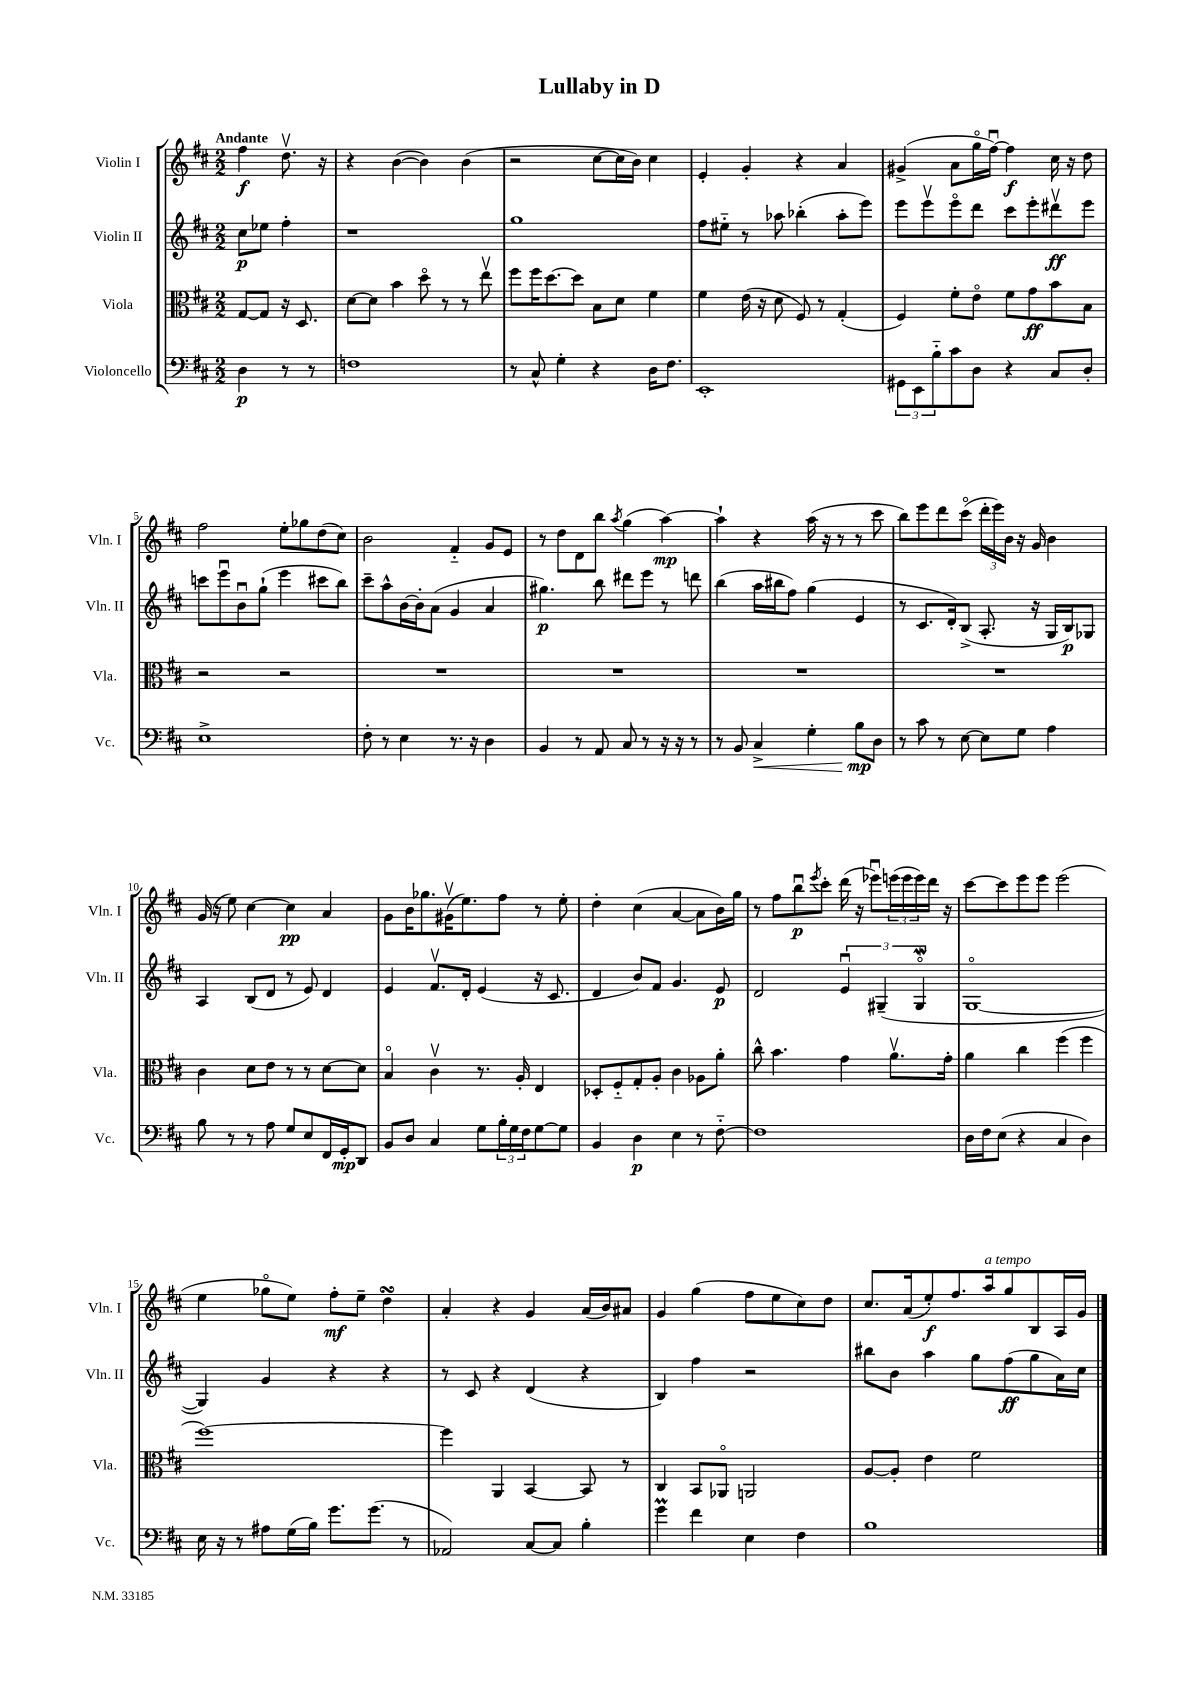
\header { title = "Lullaby in D" }
<<
\new StaffGroup <<
\new Staff = "s0" \with { instrumentName = "Violin I" shortInstrumentName = "Vln. I" } {
    \clef treble \key d \major \numericTimeSignature \time 2/2 \partial 2 \tempo "Andante"
    fis''4\f d''8.\upbow r16 |
    r4 b'4~( b'4) b'4( |
    r2 cis''8~ cis''16 b'16) cis''4 |
    e'4-. g'4-. r4 a'4 |
    gis'4->( a'8 g''16\flageolet fis''16~\downbow) fis''4\f cis''16 r16 d''8 |
    fis''2 e''8-. ges''8 d''8( cis''8) |
    b'2 fis'4-_ g'8 e'8 |
    r8 d''8 d'8 b''8 \acciaccatura { a''8 } g''4( a''4~\mp) |
    a''4-! r4 a''16( r16 r8 r8 cis'''8 |
    b''8) e'''8 d'''8 cis'''8\flageolet( \tuplet 3/2 { d'''16-. e'''16) b'16 } r16 g'16 b'4 |
    g'16( r16 e''8) cis''4~ cis''4\pp a'4 |
    g'8 b'16 ges''8. gis'16\upbow( e''8.) fis''8 r8 e''8-. |
    d''4-. cis''4( a'4~ a'8 b'16) g''16 |
    r8 fis''8 b''8\downbow\p \acciaccatura { e'''8 } cis'''8-. d'''16( r16 ees'''8\downbow) \tuplet 3/2 { e'''16( e'''16 e'''16) } d'''16 r16 |
    cis'''8~ cis'''8 e'''8 e'''8 e'''2( |
    e''4 ges''8\flageolet e''8) fis''8-.\mf e''8-- d''4\turn |
    a'4-. r4 g'4 a'16( b'16) ais'8 |
    g'4 g''4( fis''8 e''8 cis''8) d''8 |
    cis''8. a'16( e''8-.\f) fis''8. a''16^\markup { \italic "a tempo" } g''8 b8 a16 g'16 \bar "|." |
}
\new Staff = "s1" \with { instrumentName = "Violin II" shortInstrumentName = "Vln. II" } {
    \clef treble \key d \major \numericTimeSignature \time 2/2 \partial 2
    cis''8\p ees''8 fis''4-. |
    r1 |
    g''1 |
    fis''8 eis''8-_ r8 aes''8 bes''4-.( aes''8-. e'''8) |
    e'''8 e'''8\upbow e'''8\flageolet d'''8 cis'''8 e'''8-. dis'''8\upbow\ff e'''8 |
    c'''8 e'''8\downbow b'8\downbow g''8-!( e'''4 cis'''8 b''8) |
    cis'''8-- a''8-^ b'16~ b'16-. a'8( g'4 a'4 |
    gis''4.\p) b''8 dis'''8 e'''8 r8 d'''8 |
    b''4( a''16 bis''16 fis''8) g''4( e'4 |
    r8 cis'8. d'16-.) b8->( a8.-. r16 g16 b16\p) ges8 |
    a4 b8( d'8 r8 e'8) d'4 |
    e'4 fis'8.\upbow d'16-. e'4( r16 cis'8. |
    d'4 b'8) fis'8 g'4. e'8\p |
    d'2 \tuplet 3/2 { e'4\downbow gis4--( gis4\flageolet\mordent } |
    g1~\flageolet |
    g4) g'4 r4 r4 |
    r8 cis'8 r4 d'4( r4 |
    b4) fis''4 r2 |
    bis''8 b'8 a''4 g''8 fis''8\ff( g''8 a'16) cis''16 \bar "|." |
}
\new Staff = "s2" \with { instrumentName = "Viola" shortInstrumentName = "Vla." } {
    \clef alto \key d \major \numericTimeSignature \time 2/2 \partial 2
    g8~ g8 r16 d8. |
    d'8~ d'8 b'4 d''8\flageolet r8 r8 e''8\upbow |
    fis''8 fis''16 d''8.~ d''8 b8 d'8 fis'4 |
    fis'4 e'16( r16 d'8 fis8) r8 g4-.( |
    fis4) fis'8-. e'8\flageolet fis'8 g'8\ff b'8 b8 |
    r2 r2 |
    R1 |
    R1 |
    R1 |
    R1 |
    cis'4 d'8 e'8 r8 r8 d'8~ d'8 |
    b4\flageolet cis'4\upbow r8. a16-. e4 |
    des8-. fis8-_ g8-. a8-. cis'4 aes8 a'8-. |
    cis''8-^ b'4. g'4 a'8.\upbow g'16-. |
    a'4 cis''4 fis''4( fis''4 |
    fis''1~) |
    fis''4 a,4 b,4~ b,8 r8 |
    cis4 b,8 aes,8\flageolet a,2 |
    a8~ a8-. e'4 fis'2 \bar "|." |
}
\new Staff = "s3" \with { instrumentName = "Violoncello" shortInstrumentName = "Vc." } {
    \clef bass \key d \major \numericTimeSignature \time 2/2 \partial 2
    d4\p r8 r8 |
    f1 |
    r8 cis8-^ g4-. r4 d16 fis8. |
    e,1-. |
    \tuplet 3/2 { gis,8 e,8 b8-_ } cis'8 d8 r4 cis8 d8-. |
    e1-> |
    fis8-. r8 e4 r8. r16 d4 |
    b,4 r8 a,8 cis8 r8 r16 r16 r8 |
    r8 b,8 cis4->\< g4-. b8\mp\! d8 |
    r8 cis'8 r8 e8~ e8 g8 a4 |
    b8 r8 r8 a8 g8 e8 fis,16 g,16-.\mp d,8 |
    b,8 d8 cis4 g8 \tuplet 3/2 { b16-. g16 fis16 } g8~ g8 |
    b,4 d4\p e4 r8 fis8~-_ |
    fis1 |
    d16 fis16 e8( r4 cis4 d4) |
    e16 r16 r8 ais8 g16( b16) g'8. g'8.( r8 |
    aes,2) cis8~ cis8 b4-. |
    g'4\prall fis'4 e4 fis4 |
    b1 \bar "|." |
}
>>
>>
